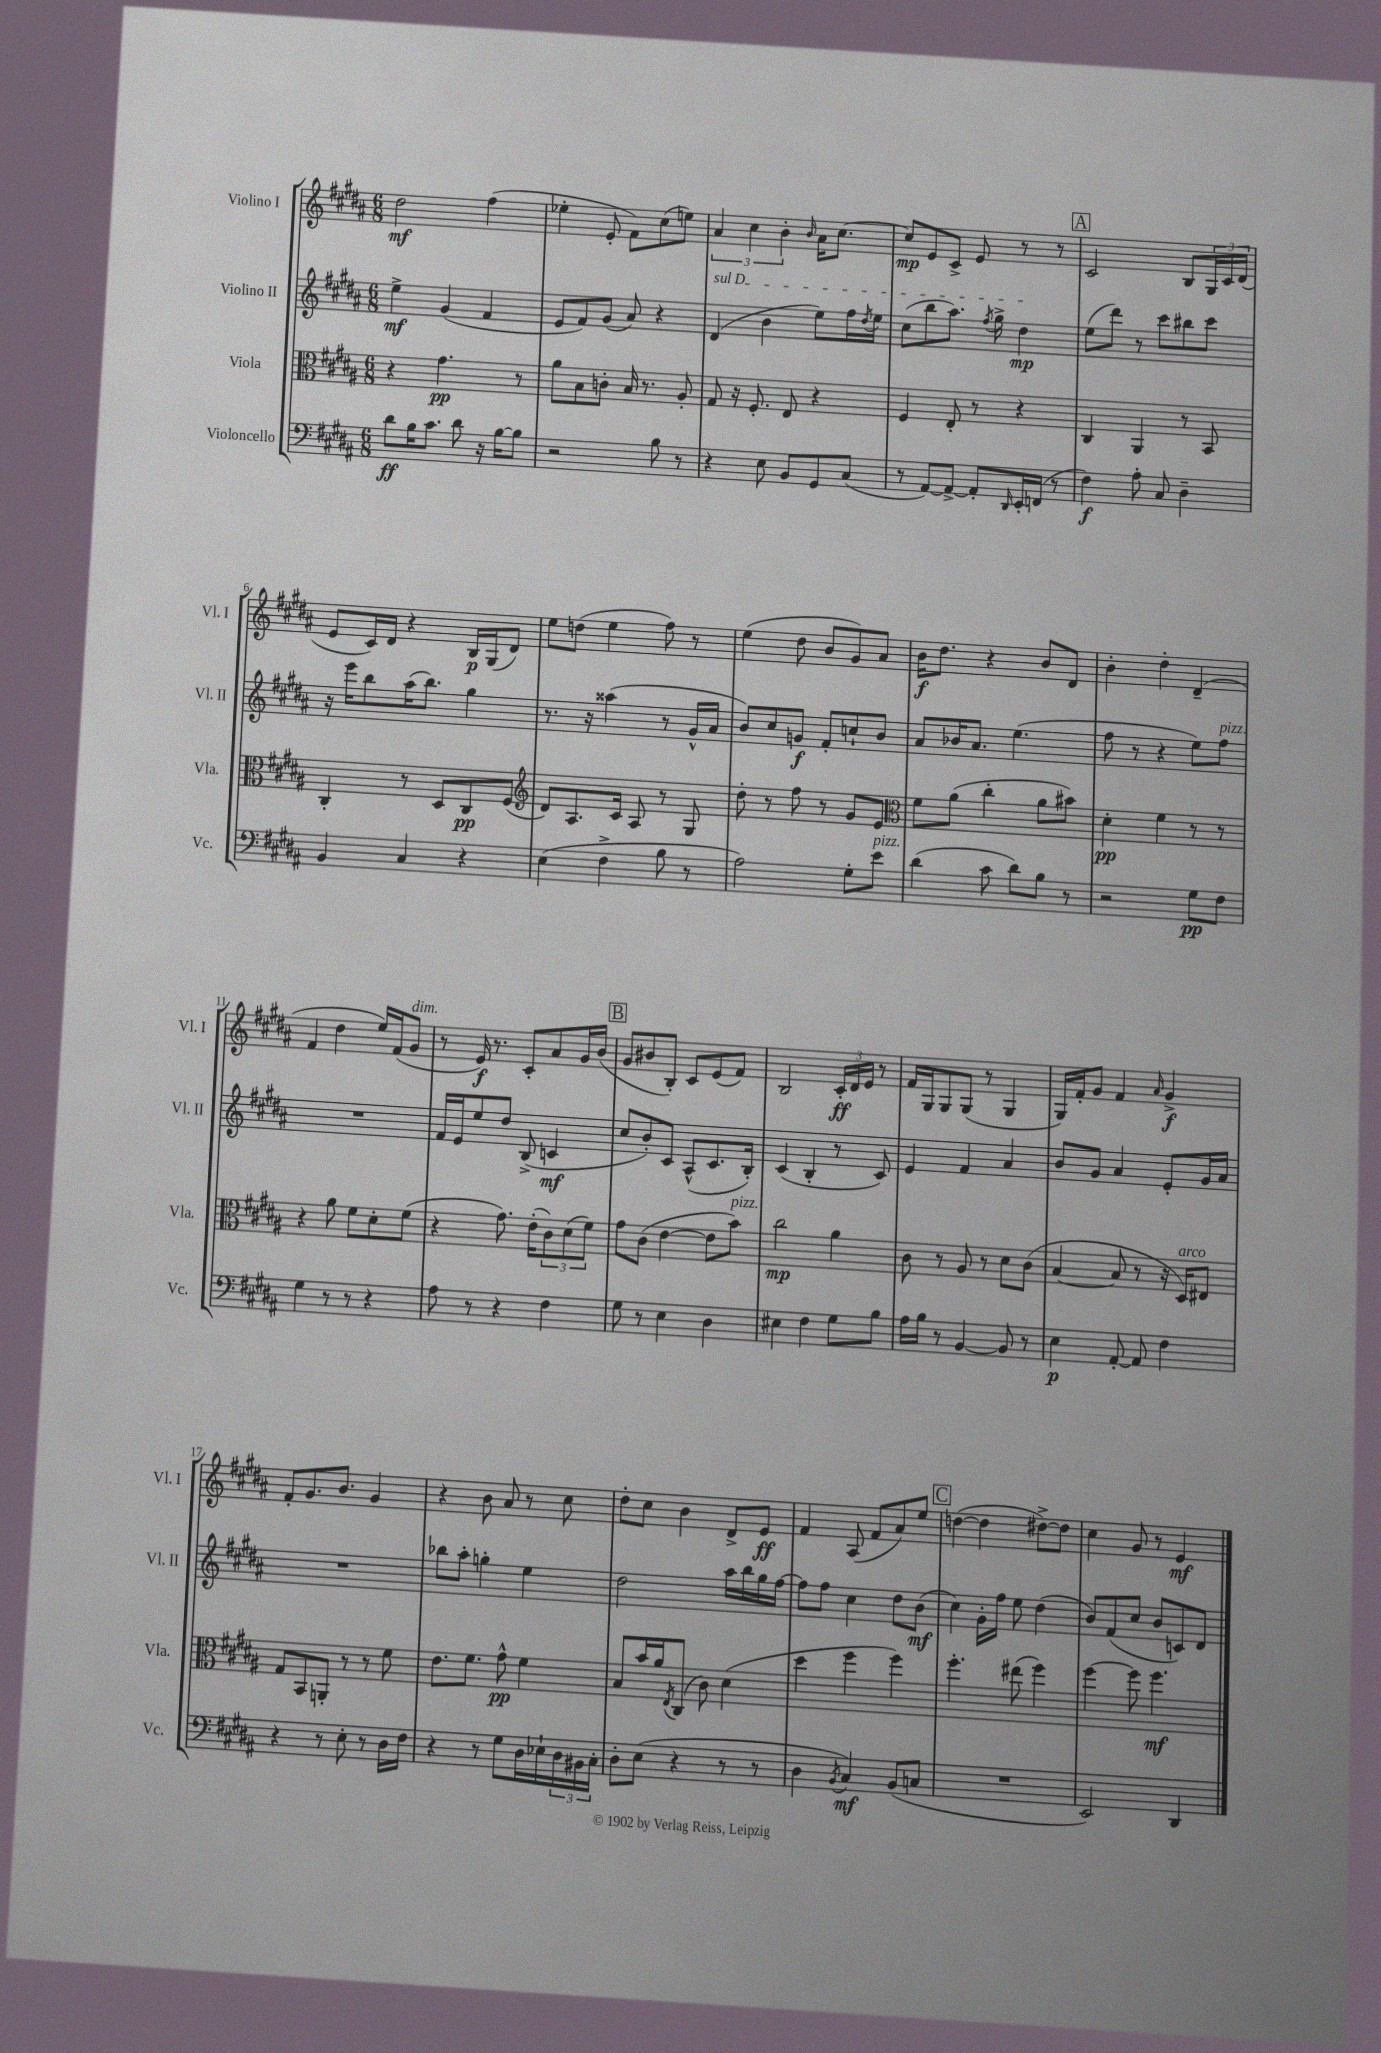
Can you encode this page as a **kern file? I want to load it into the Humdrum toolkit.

**kern	**kern	**kern	**kern
*staff4	*staff3	*staff2	*staff1
*clefF4	*clefC3	*clefG2	*clefG2
*k[f#c#g#d#a#]	*k[f#c#g#d#a#]	*k[f#c#g#d#a#]	*k[f#c#g#d#a#]
*M6/8	*M6/8	*M6/8	*M6/8
8d#\L	4r	4ee^\	2dd#\
16B\K	.	.	.
8.c#\J	.	.	.
.	4.g#\	(4g#/	.
8d#\	.	.	.
16r	.	4f#/	(4ff#\
[16B\LK	.	.	.
8B\]J	8r	.	.
=	=	=	=
2r	8a#\L	8e/L	4ee-'\
.	8B\	8f#/)	.
.	8c'\J	(8g#/J	8e'/
.	16B/	8a#/)	8f#\L)
.	8.r	.	.
8B\	.	4r	(8cc#\
8r	8A#'/	.	8ee\J)
=	=	=	=
4r	8G#/	(4d#/	6a#/
.	16r	.	.
.	.	.	6cc#\
.	8.F#'/	.	.
8E\	.	4b\	.
.	.	.	6b'\
8BB/L	8E/	.	.
.	.	.	16qqb/
8GG#/	4r	8ee\L)	16a#\LK
.	.	.	[8.cc#\J
(8C#/J	.	16ff#\L	.
.	.	8qdd#/	.
.	.	16ee\JJ	.
=	=	=	=
8r	4F#/	(8cc#\L	8cc#/]L
[8AA#/L)	.	8bb\	8e/
8AA#^/_J	8E'/	8.aa#\J)	8c#^/J
8AA#'/]L	8r	.	8e/
.	.	8qff#/	.
.	.	16gg#^\	.
16qqDD#/	.	.	.
16EE'/L	4r	4dd#\	8r
(16FF/JJ	.	.	.
8r	.	.	8r
=	=	=	=
4F#\)	4C#/	(8ee\L	2c#/
.	.	8ddd#\J)	.
8A#'\	4AA#/	8r	.
8C#/	.	8ccc#\L	.
4D#~\	8r	8bb#\	8B/L
.	8BB/	8ccc#\J	24G#/L
.	.	.	24c#/
.	.	.	(24d#/JJ
=	=	=	=
4BB/	4C#'/	16r	8e/L
.	.	16eee\LK	.
.	.	8bb\	16c#/L)
.	.	.	16d#/JJ
4C#/	8r	(16aa#\K	4r
.	.	8.bb\J)	.
.	8D#/L	.	.
4r	8C#/	4gg#\	16B/LL
.	.	.	(16G#/J
.	(8F#/J	.	8d#/J)
=	=	=	=
*	*clefG2	*	*
(4E\	8d#/L)	8.r	8ee\L
.	8.A#/	.	(8dd\J
.	.	16r	.
4F#^\	.	(4aa##\	4ee\
.	16c#/Jk	.	.
.	8A#/	.	.
8B\	8r	8r	8ff#\)
8r	8G#/	16g#^^/LL	8r
.	.	16a#/JJ	.
=	=	=	=
2A#\)	8dd#'\	8b/L)	(4ee\
.	8r	8cc#/	.
.	8ff#\	8g/J	8dd#\
.	8r	8f#'/L	8b/L
8G#'\L	8g#/L	8cc`/	8g#/)
8e\J	8e/J	8b/J	8a#/J
=	=	=	=
*	*clefC3	*	*
(4d#\	8f#\L	8a#/L	16b\LK
.	.	.	8.dd#\J
.	(8a#\J	16b-/K	.
.	.	8.a#/J	.
8c#\	4cc#'\	.	4r
8d#\L)	.	(4.ee\	.
8B\J	8a#\L	.	8b/L
8r	8b#\J)	.	8d#/J
=	=	=	=
2r	4d#'\	8ff#\	4b'\
.	.	8r	.
.	4f#\	4r	4dd#'\
8G#\L	8r	8ee\L)	(4d#~/
8F#\J	8r	8ff#\J	.
=	=	=	=
4G#\	4r	2.r	4f#/
8r	8a#\	.	4dd#\
8r	8f#\L	.	.
4r	8d#'\	.	16ee/LL)
.	.	.	(16f#/J
.	(8f#\J	.	8g#/J
=	=	=	=
8A#\	4r	16f#/LL	8r
.	.	16e/J	.
8r	.	8ee/	16e/)
.	.	.	8.r
4r	8.g#\)	8dd#/J	.
.	.	(8B^/	8c#'/L
.	(16e'\LK	.	.
4F#\	12c#\)	4c/	8a#/
.	(12d#\	.	.
.	.	.	16g#/L
.	12f#\J)	.	.
.	.	.	(16b/JJ
=	=	=	=
8G#\	8g#\L	8cc#/L	8g#/L
8r	(8c#\J	8b'/)	8b#/
4E\	[4e\	8c#/J	8B'/J)
.	.	(8A#^^/L	8c#/L
4D#\	8e\]L	8.c#/	(8e/
.	8b\J)	.	8f#/J)
.	.	16B'/Jk)	.
=	=	=	=
4E#\	2cc#\	(4c#/	2B/
4F#\	.	4B'/	.
8G#\L	4a#\	8r	24c#'/LL
.	.	.	24d#/
.	.	.	24e/JJ
8B\J	.	8c#/)	8r
=	=	=	=
16A#\LL	8c#\	4e/	16f#/LL
16B\JJ	.	.	16G#/J
8r	8r	.	8G#/
[4BB/	8A#/	4f#/	(8G#/J
.	8r	.	8r
8BB/]	8d#\L	4a#/	4G#/
8r	(8c#\J	.	.
=	=	=	=
4E\	[4B/	8b/L	16G#/LL)
.	.	.	16f#'/J
.	.	8g#/J	8g#/J
[8AA#'/	8B/]	4a#/	4f#/
8AA#/]	8r	.	.
.	.	.	16qqa#/
4F#\	16r	8e'/L	4g#^/
.	16D#/LK)	.	.
.	8E#/J	16g#/L	.
.	.	16a#/JJ	.
=	=	=	=
4r	8G#/L	2.r	8f#'/L
.	8BB/	.	8.g#/
8r	8AA'/J	.	.
.	.	.	8.b/J
8E'\	8r	.	.
8r	8r	.	4g#/
16D#\LL	8f#\	.	.
16F#\JJ	.	.	.
=	=	=	=
4r	8.e\L	8bb-\L	4r
.	.	8aa#'\J	.
.	8.f#\J	.	.
8r	.	4gg'\	8b\
8G#\L	8g#^^\	.	8a#/
16D#\L	4f#\	4ee\	8r
16E-`\	.	.	.
24D#\	.	.	8cc#\
24BB#\	.	.	.
24C#'\JJ	.	.	.
=	=	=	=
8D#'\L	8B/L	2dd#\	8dd#'\L
(8E\J	16b/L	.	8cc#\J
.	16a#/J	.	.
.	8qE/	.	.
4r	(8C#/J	.	4b\
.	8c#\)	.	.
8r	(4d#\	16aa#\LL	8d#^/L
.	.	16bb\	.
8r	.	16gg#\	8e/J
.	.	[16ff#\JJ	.
=	=	=	=
4D#\	4dd#\	8ff#\]L	4f#/
.	.	8ff#\J	.
8qBB/	.	.	.
4C#/)	4ff#\	4cc#\	(8A#/
.	.	.	8f#/L
(8BB/L	4ff#\)	8dd#\L	8a#/)
8C/J	.	(8b\J	8ee/J
=	=	=	=
2.r	4.ff#'\	4cc#\)	([4dd\
.	.	16g#'\LL	4dd\]
.	.	16ff#\JJ	.
.	(8ee#\	8ee\	.
.	4ff#\)	(4dd#\	[8dd#^\L)
.	.	.	8dd#\]J
=	=	=	=
2EE/)	[4ff#\	8b/L)	4cc#\
.	.	(8f#/	.
.	8ff#\]	8cc#/J	8g#/
.	4.ff#\	8b/L	8r
4DD#/	.	8c/)	4e/
.	.	8d#/J	.
==	==	==	==
*-	*-	*-	*-
